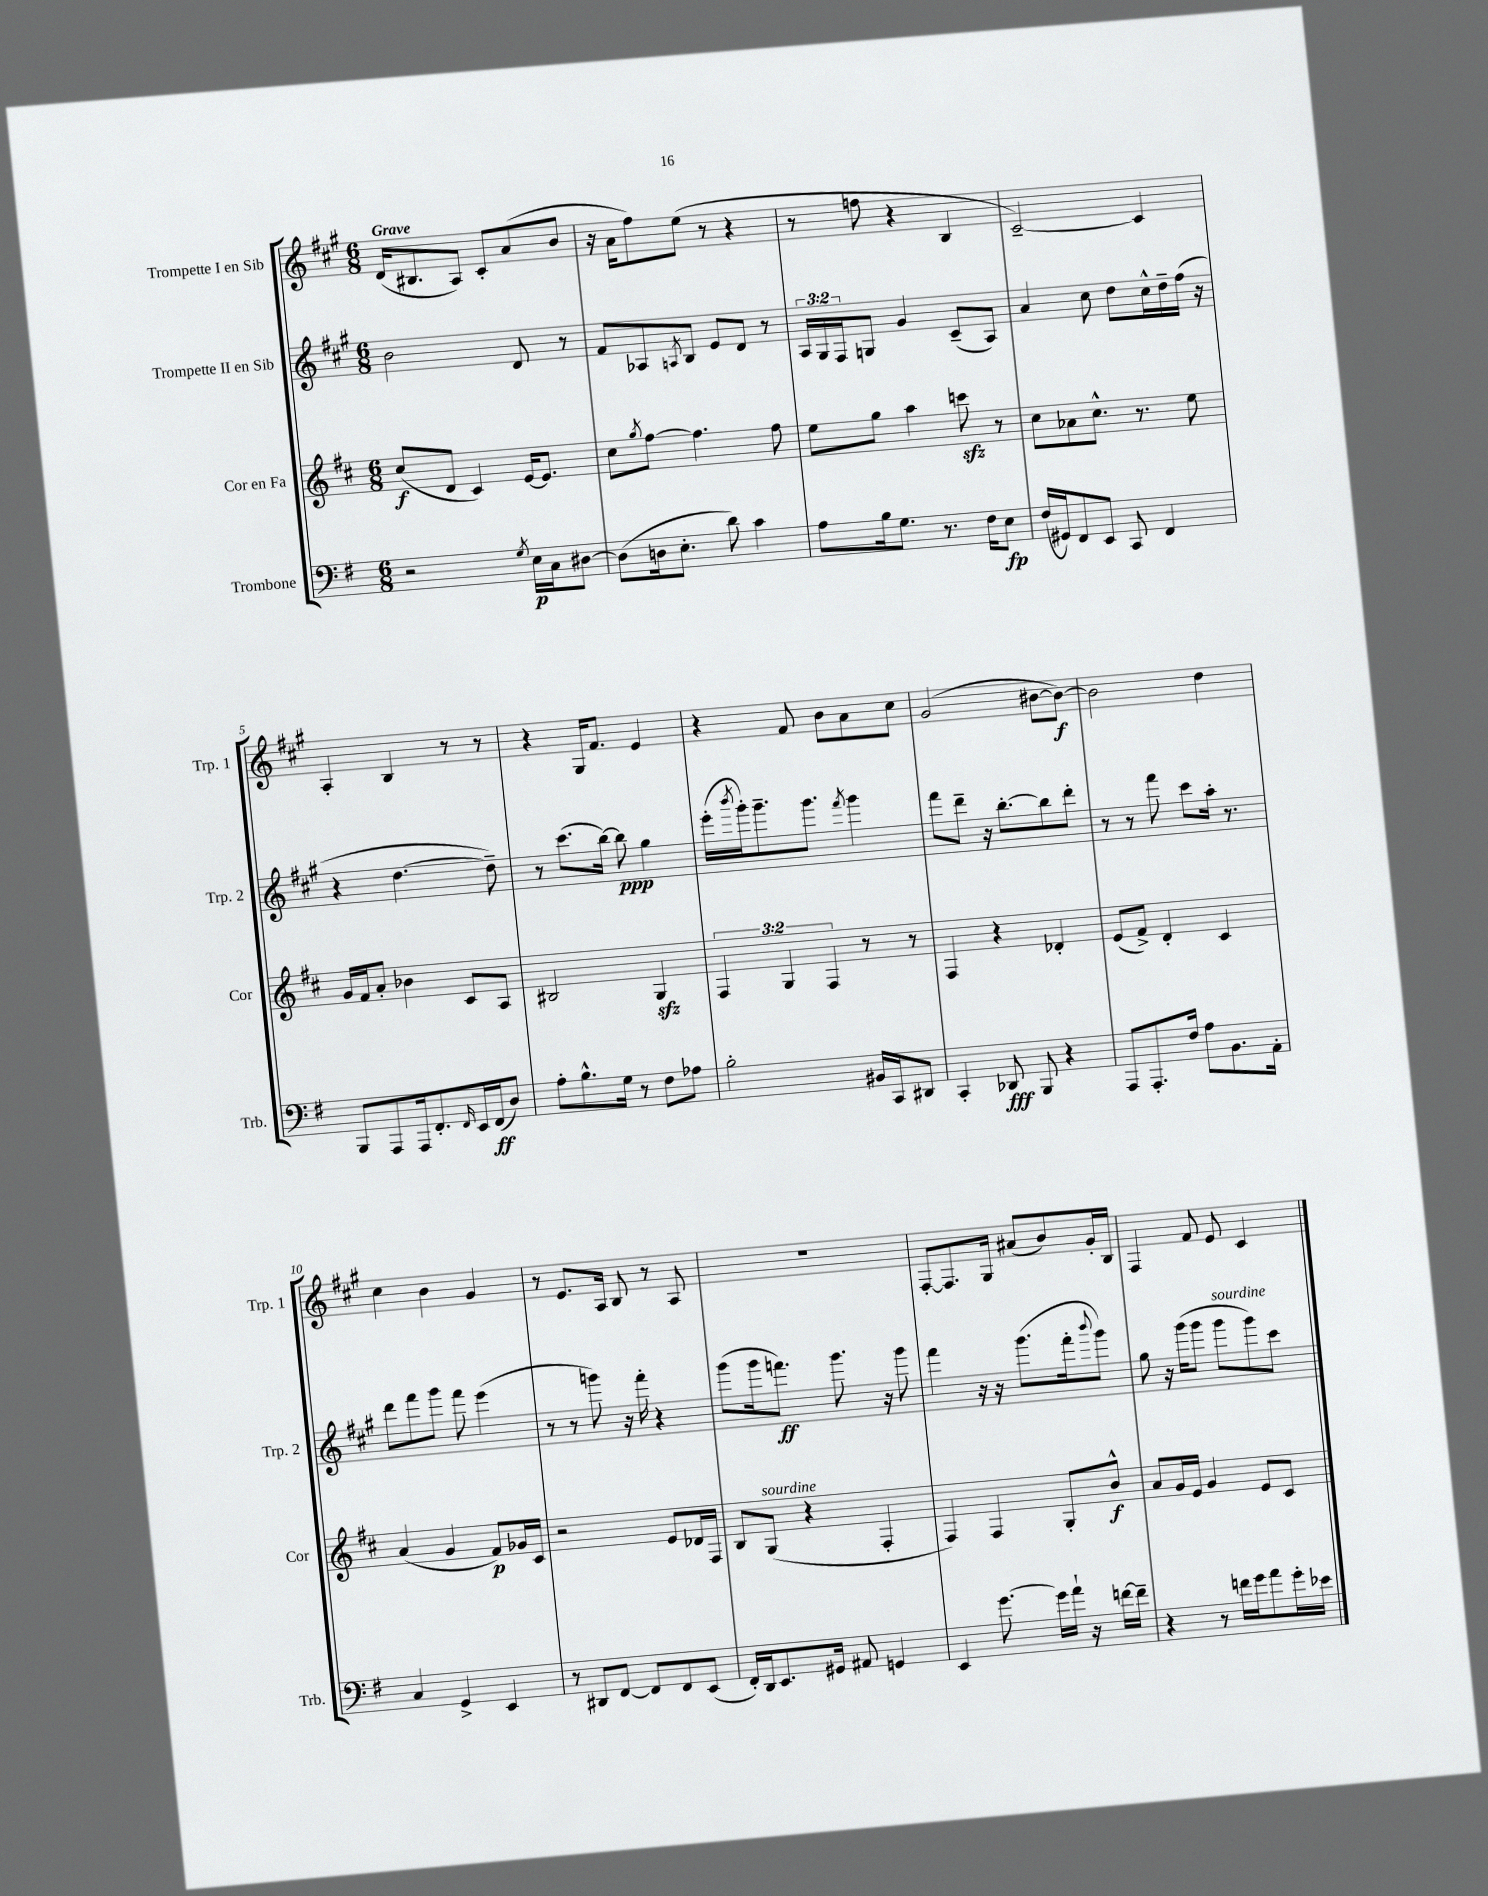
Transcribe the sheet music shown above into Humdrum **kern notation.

**kern	**kern	**kern	**kern
*staff4	*staff3	*staff2	*staff1
*clefF4	*clefG2	*clefG2	*clefG2
*k[f#]	*k[f#c#]	*k[f#c#g#]	*k[f#c#g#]
*M6/8	*M6/8	*M6/8	*M6/8
2r	(8cc#/L	2b\	(16d/LK
.	.	.	8.B#/
.	8d/J	.	.
.	4c#/)	.	8A/J)
.	.	.	8c#'/L
8qG/	.	.	.
16E\LL	[16e/LK	8d/	(8a/
16C\J	8.e/]J	.	.
[8D#\J	.	8r	8b/J
=	=	=	=
(8D#\]L	8cc#\L	8f#/L	16r
.	.	.	16a\LK
.	8qgg/	.	.
16D\k	[8ff#\J	8A-/	8ff#\)
8.E'\J	.	.	.
.	.	8qA/	.
.	4.ff#\]	8B/J	(8ee\J
8d\)	.	8e/L	8r
4c\	.	8d/J	4r
.	8ff#\	8r	.
=	=	=	=
8A\L	8ee\L	24A/LL	8r
.	.	24G#/	.
.	.	24F#/J	.
16B\k	8gg\J	8G/J	8ff\
8.G\J	.	.	.
.	4aa\	4g#/	4r
8.r	.	.	.
.	8ccc\	(8c#~/L	4B/
16F#\LK	.	.	.
8E\J	8r	8A/J)	.
=	=	=	=
(16F#/LL	8cc#\L	4a/	[2c#~/)
16GG#/J)	.	.	.
8FF#/	8a-\	.	.
8EE/J	8.cc#^^\J	8cc#\	.
8CC/	.	8dd\L	.
.	8.r	.	.
4FF#/	.	16cc#^^\L	4c#/]
.	.	16dd~\	.
.	8ee\	(16ff#\JJ	.
.	.	16r	.
=	=	=	=
8BBB/L	16g/LL	4r	4A'/
.	16f#/J	.	.
8AAA/	8a'/J	.	.
16AAA/k	4b-\	[4.dd\	4B/
8.FF#'/	.	.	.
16qqFF#/	.	.	.
16EE/L	8c#/L	.	8r
(16FF#/J	.	.	.
8D/J)	8A/J	8dd~\])	8r
=	=	=	=
8A'\L	2B#/	8r	4r
8.B^^\	.	(8.ccc#\L	.
.	.	.	16G#/LK
16G\Jk	.	[16bb\Jk)	8.f#/J
8r	.	8bb\]	.
8F#\L	4G/	4gg#\	4e/
8A-\J	.	.	.
=	=	=	=
2B'\	6F#/	(16eee'\LL	4r
.	.	8qbbb/	.
.	.	16ggg#'\J)	.
.	.	8.ggg#~\	.
.	6G/	.	.
.	.	.	8f#/
.	.	8.ggg#\J	.
.	6F#/	.	.
.	.	.	8b\L
.	.	8qfff#/	.
16BB#/LL	8r	4ggg#\	8a\
16CC/J	.	.	.
8DD#/J	8r	.	8cc#\J
=	=	=	=
4CC'/	4F#/	8fff#\L	(2g#/
.	.	8ddd~\J	.
8DD-/	4r	16r	.
.	.	[8.bb'\L	.
8BBB/	.	.	.
4r	4d-'/	8bb\]	[8b#\L
.	.	8ddd'\J	8b#\_J)
=	=	=	=
8AAA/L	(8e/L	8r	2b#\]
8.AAA'/	8f#^/J)	8r	.
.	4d'/	8fff#\	.
16F#/Jk	.	.	.
8A\L	.	8ccc#\L	.
8.BB\	4c#/	16aa'\Jk	4dd\
.	.	8.r	.
16AA'\Jk	.	.	.
=	=	=	=
4C/	(4a/	8ddd\L	4cc#\
.	.	8fff#\	.
4GG^/	4g/	8ggg#\J	4b\
.	.	8fff#\	.
4EE/	8f#/L)	(4eee\	4g#/
.	16g-/L	.	.
.	16c#/JJ	.	.
=	=	=	=
8r	2r	8r	8r
8DD#/L	.	8r	8.e/L
[8FF#/J	.	8ggg\)	.
.	.	.	16A/Jk
8FF#/]L	.	16r	8B/
.	.	16fff#'\	.
8FF#/	8e/L	4r	8r
(8EE/J	16d-/L	.	8A/
.	16F#/JJ	.	.
=	=	=	=
16FF#'/LL)	8B/L	(8ggg#\L	2.r
16DD/J	.	.	.
8.EE/	(8G/J	16ggg#\k	.
.	.	8.fff\J)	.
.	4r	.	.
16GG#/Jk	.	.	.
8AA#/	.	8.ggg#\	.
4GG/	4F#'/	.	.
.	.	16r	.
.	.	8ggg#\	.
=	=	=	=
4EE/	4F#/)	4fff#\	[8F#'/L
.	.	.	8.F#/]
[8.g\	4F#/	16r	.
.	.	16r	16G#/Jk
.	.	(8.ggg#\L	(8a#/L
16g\]LL	.	.	.
16a`\JJ	8G'/L	.	8b/)
16r	.	16fff#'\k	.
.	.	8qqbbb/	.
[16f\LL	8b^^/J	8ggg#\J)	16g#'/L
16f~\]JJ	.	.	16B/JJ
=	=	=	=
4r	8a/L	8gg#\	4F#/
.	16g/L	16r	.
.	16e/JJ	(16ggg#\LK	.
8r	4g/	8ggg#\J	8f#/
16f\LL	.	8ggg#\L	8e/
16g\J	.	.	.
8a\	8e/L	8ggg#\)	4c#/
16g'\L	8c#/J	8ccc#\J	.
16e-\JJ	.	.	.
==	==	==	==
*-	*-	*-	*-
